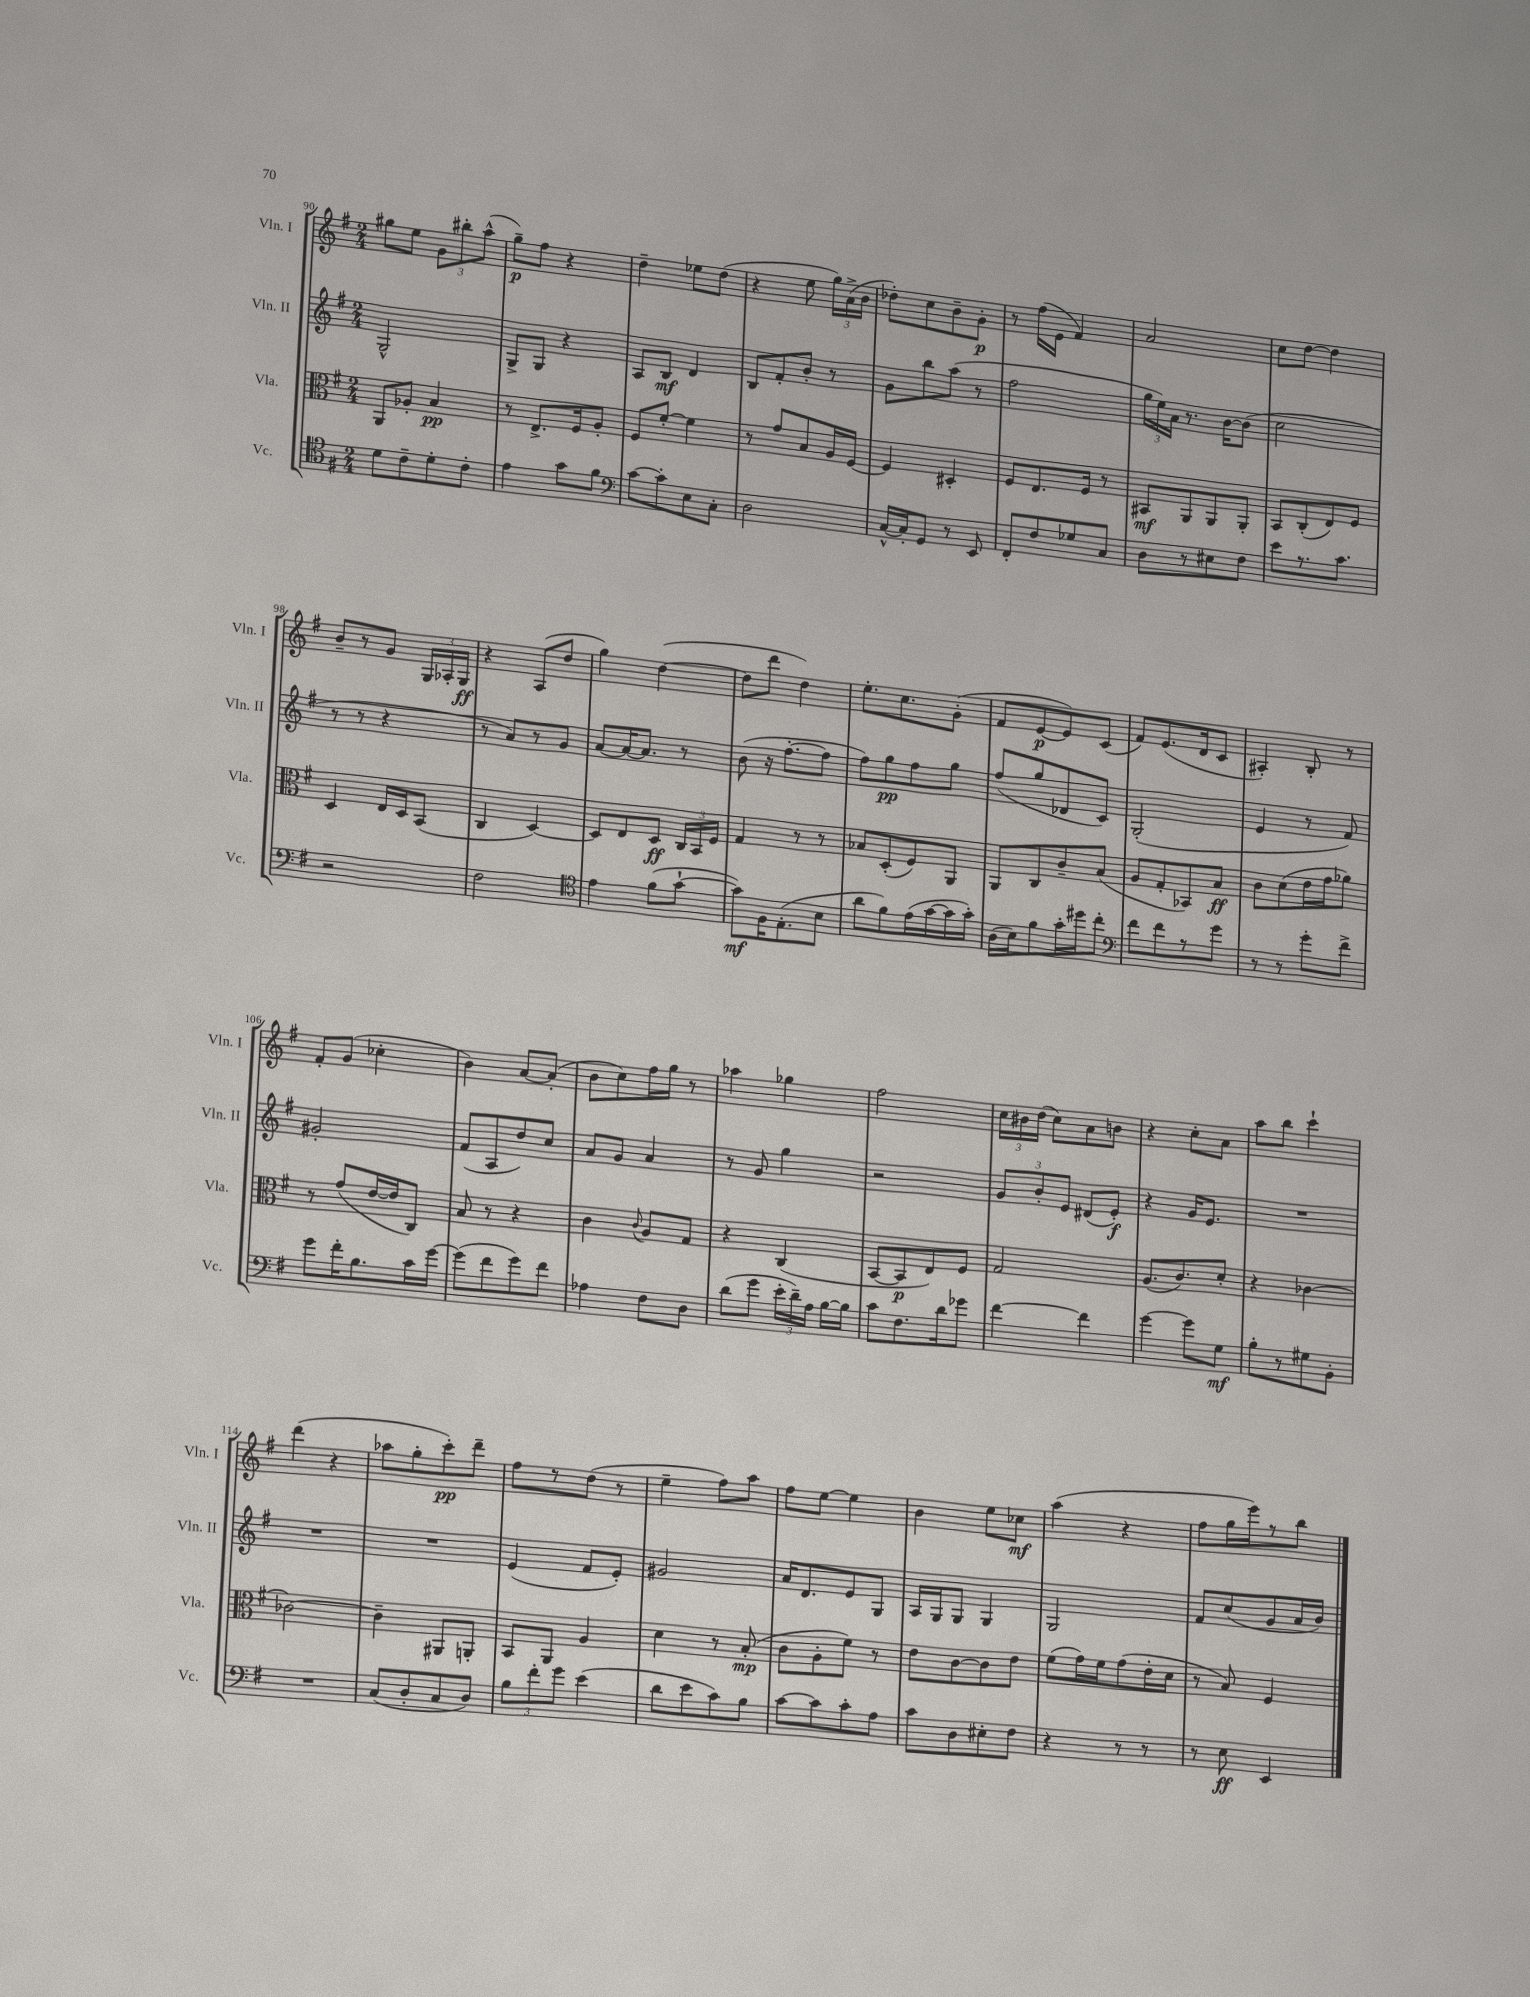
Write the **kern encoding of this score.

**kern	**dynam	**kern	**dynam	**kern	**dynam	**kern	**dynam
*part4	*part4	*part3	*part3	*part2	*part2	*part1	*part1
*staff4	*staff4	*staff3	*staff3	*staff2	*staff2	*staff1	*staff1
*I"Vc.	*	*I"Vla.	*	*I"Vln. II	*	*I"Vln. I	*
*I'Vc.	*	*I'Vla.	*	*I'Vln. II	*	*I'Vln. I	*
*clefC4	*	*clefC3	*	*clefG2	*	*clefG2	*
*k[f#]	*	*k[f#]	*	*k[f#]	*	*k[f#]	*
*M2/4	*	*M2/4	*	*M2/4	*	*M2/4	*
=90	=90	=90	=90	=90	=90	=90	=90
8d\L	.	8AA/L	.	2G^^/	.	8gg#X\L	.
8c~\	.	8A-X'/J	.	.	.	8ee\J	.
8d'\	.	4B/	pp	.	.	12g\L	.
.	.	.	.	.	.	12bb#X'\	.
8c'\J	.	.	.	.	.	.	.
.	.	.	.	.	.	(12aa^^\J	.
=91	=91	=91	=91	=91	=91	=91	=91
4e\	.	8r	.	8G^/L	.	8gg~\L)	p
.	.	8.E^/L	.	8G/J	.	8ff#\J	.
8g\L	.	.	.	4r	.	4r	.
.	.	16F#/k	.	.	.	.	.
8f#\J	.	8A'/J	.	.	.	.	.
=92	=92	=92	=92	=92	=92	=92	=92
*clefF4	*	*	*	*	*	*	*
[8c\L	.	8F#/L	.	8A/L	.	4dd~\	.
8c'\]	.	[8f#'/J	.	8B/J	mf	.	.
8E\	.	4f#\]	.	4d/	.	8ee-X\L	.
8C'\J	.	.	.	.	.	(8dd\J	.
=93	=93	=93	=93	=93	=93	=93	=93
2D\	.	8r	.	8B/L	.	4r	.
.	.	8g/L	.	8f#'/	.	.	.
.	.	8B/	.	8b'/J	.	8ee\	.
.	.	16A/L	.	8r	.	24gg\LL)	.
.	.	.	.	.	.	(24a^\	.
.	.	[16F#/JJ	.	.	.	.	.
.	.	.	.	.	.	24b\JJ	.
=94	=94	=94	=94	=94	=94	=94	=94
[16C^^/LL	.	4F#/]	.	8g\L	.	8dd-X'\L)	.
16C'/J]	.	.	.	.	.	.	.
8GG/J	.	.	.	8bb\	.	8cc\	.
8r	.	4D#X'/	.	(8aa\J	.	8b~\	.
8EE/	.	.	.	8r	.	8g'\J	p
=95	=95	=95	=95	=95	=95	=95	=95
8FF#'/L	.	8F#/L	.	2ff#\	.	8r	.
8F#/	.	8.E/	.	.	.	(16ff#\LL	.
.	.	.	.	.	.	16e\JJ	.
8G-X/	.	.	.	.	.	4f#/)	.
.	.	16F#/Jk	.	.	.	.	.
8C/J	.	8r	.	.	.	.	.
=96	=96	=96	=96	=96	=96	=96	=96
8D\L	.	8BB#X/L	mf	24gg\LL	.	2a/	.
.	.	.	.	24ee\)	.	.	.
.	.	.	.	24a\JJ	.	.	.
8r	.	8AA/	.	8.r	.	.	.
8E#X\	.	8AA/	.	.	.	.	.
.	.	.	.	[16b\KL	.	.	.
8F#\J	.	8AA'/J	.	(8b\J]	.	.	.
=97	=97	=97	=97	=97	=97	=97	=97
8e\L	.	8BB/L	.	2cc\	.	8cc\L	.
8.r	.	(8C'/	.	.	.	[8dd\J	.
.	.	8E/)	.	.	.	4dd\]	.
8.c\J	.	.	.	.	.	.	.
.	.	8F#/J	.	.	.	.	.
!!LO:LB:g=z
=98	=98	=98	=98	=98	=98	=98	=98
2r	.	4D/	.	8r	.	8b~/L	.
.	.	.	.	8r	.	8r	.
.	.	16E/LL	.	4r	.	8g/J	.
.	.	16D/J	.	.	.	.	.
.	.	(8BB/J	.	.	.	24G/LL	.
.	.	.	.	.	.	24A-X'/	.
.	.	.	.	.	.	24G/JJ	ff
=99	=99	=99	=99	=99	=99	=99	=99
2F#\	.	4C/	.	8r	.	4r	.
.	.	.	.	8a/L)	.	.	.
.	.	[4D/)	.	8r	.	(8A/L	.
.	.	.	.	8g/J	.	8dd/J	.
=100	=100	=100	=100	=100	=100	=100	=100
*clefC4	*	*	*	*	*	*	*
4e\	.	8D/L]	.	[8a/L	.	4gg\)	.
.	.	8E/	.	16a/K_	.	.	.
.	.	.	.	8.a/J]	.	.	.
(8f#\L	.	8D/J	ff	.	.	([4dd\	.
[8g`\J	.	24C/LL	.	8r	.	.	.
.	.	24BB/	.	.	.	.	.
.	.	24F#/JJ	.	.	.	.	.
=101	=101	=101	=101	=101	=101	=101	=101
8g\L])	mf	4G/	.	(8b\	.	8dd\L]	.
16F#\K	.	.	.	16r	.	8ddd\J	.
(8.E'\	.	.	.	[8.ff#'\L	.	.	.
.	.	8r	.	.	.	4dd\)	.
8B\J	.	8r	.	8ff#\J]	.	.	.
=102	=102	=102	=102	=102	=102	=102	=102
8a\L	.	8B-X/L	.	8ff#\L)	.	8.ee'\L	.
8f#\)	.	(8D'/	.	8gg\	pp	.	.
.	.	.	.	.	.	8.cc\	.
(16e\L	.	8F#/)	.	8ff#\	.	.	.
[16g\	.	.	.	.	.	.	.
16g\]	.	8AA/J	.	8gg\J	.	(8g'\J	.
16g'\JJ)	.	.	.	.	.	.	.
=103	=103	=103	=103	=103	=103	=103	=103
(16A\LL	.	8AA/L	.	(8ff#/L	.	8f#/L	.
16B\J)	.	.	.	.	.	.	.
8f#\	.	8C/	.	8gg/	.	[8e/	p
16g'\L	.	8c~/	.	8d-X/	.	8e/])	.
16dd#X\J	.	.	.	.	.	.	.
8cc'\J	.	(8B/J	.	8c/J)	.	(8c/J	.
=104	=104	=104	=104	=104	=104	=104	=104
*clefF4	*	*	*	*	*	*	*
8f#\L	.	8A/L	.	(2G'/	.	8f#/L)	.
8f#\	.	8G'/	.	.	.	(8.e/	.
8r	.	8BB-X/)	.	.	.	.	.
.	.	.	.	.	.	16d/k	.
8g\J	.	8B/J	ff	.	.	8c/J	.
=105	=105	=105	=105	=105	=105	=105	=105
8r	.	8c\L	.	4e/	.	4A#X'/)	.
8r	.	(8d\	.	.	.	.	.
8g'\L	.	16e\L	.	8r	.	8B'/	.
.	.	16g\J	.	.	.	.	.
8f#^\J	.	8a-X\J)	.	8f#/)	.	8r	.
!!LO:LB:g=z
=106	=106	=106	=106	=106	=106	=106	=106
8g\L	.	8r	.	2g#X'/	.	8f#'/L	.
16f#'\K	.	(8g/L	.	.	.	(8g/J	.
8.B\	.	.	.	.	.	.	.
.	.	[16e/L	.	.	.	4cc-X'\	.
.	.	16e/J]	.	.	.	.	.
16c\L	.	8C/J)	.	.	.	.	.
[16g\JJ	.	.	.	.	.	.	.
=107	=107	=107	=107	=107	=107	=107	=107
(8g\L]	.	8B/	.	(8f#/L	.	4b\)	.
8f#\	.	8r	.	8A/	.	.	.
8g\)	.	4r	.	8dd/)	.	[8a/L	.
8f#\J	.	.	.	8cc/J	.	(8a'/J]	.
=108	=108	=108	=108	=108	=108	=108	=108
4A-X\	.	4c\	.	8a/L	.	8b\L	.
.	.	.	.	8g/J	.	8cc\)	.
.	.	8qqc/	.	.	.	.	.
8F#\L	.	8A/L	.	4a/	.	16ff#\L	.
.	.	.	.	.	.	16gg\JJ	.
8D\J	.	8G/J	.	.	.	8r	.
=109	=109	=109	=109	=109	=109	=109	=109
(8d\L	.	4r	.	8r	.	4aa-X\	.
8g\J	.	.	.	8g/	.	.	.
24e'\LL	.	(4C/	.	4gg\	.	4gg-X\	.
24d~\)	.	.	.	.	.	.	.
24A\JJ	.	.	.	.	.	.	.
[16B\LL	.	.	.	.	.	.	.
16B\JJ]	.	.	.	.	.	.	.
=110	=110	=110	=110	=110	=110	=110	=110
8c\L	.	[8BB/L	.	2r	.	2ff#\	.
8.F#\	.	8BB/]	p	.	.	.	.
.	.	8E/)	.	.	.	.	.
16d\k	.	.	.	.	.	.	.
8g-X\J	.	8F#/J	.	.	.	.	.
=111	=111	=111	=111	=111	=111	=111	=111
[4f#\	.	2G/	.	12g/L	.	24cc\LL	.
.	.	.	.	.	.	24b#X\	.
.	.	.	.	12b'/	.	(24dd\JJ	.
.	.	.	.	.	.	8cc\L)	.
.	.	.	.	12e/J	.	.	.
4f#\]	.	.	.	(8d#X/L	.	8a\	.
.	.	.	.	8e'/J)	f	8bn\J	.
=112	=112	=112	=112	=112	=112	=112	=112
[4g\	.	(8.A/L	.	4r	.	4r	.
.	.	8.c/)	.	.	.	.	.
8g\L]	.	.	.	16g/KL	.	8cc'\L	.
.	.	.	.	8.e/J	.	.	.
8G\J	mf	8d'/J	.	.	.	8a\J	.
=113	=113	=113	=113	=113	=113	=113	=113
8B'\L	.	4r	.	2r	.	8aa\L	.
8r	.	.	.	.	.	8bb\J	.
8G#X\	.	[4c-X\	.	.	.	4ccc`\	.
8BB'\J	.	.	.	.	.	.	.
!!LO:LB:g=z
=114	=114	=114	=114	=114	=114	=114	=114
2r	.	2c-X\_	.	2r	.	(4ddd\	.
.	.	.	.	.	.	4r	.
=115	=115	=115	=115	=115	=115	=115	=115
(8C/L	.	4c-~\]	.	2r	.	8aa-X\L	.
8D'/	.	.	.	.	.	8gg'\	.
8C/	.	8AA#X/L	.	.	.	8ccc'\)	pp
8D/J)	.	8AAn'/J	.	.	.	8ddd~\J	.
=116	=116	=116	=116	=116	=116	=116	=116
12B\L	.	8BB/L	.	(4e/	.	8ff#\L	.
12f#'\	.	.	.	.	.	.	.
.	.	8AA/J	.	.	.	8r	.
12g\J	.	.	.	.	.	.	.
(4e\	.	4A/	.	8f#/L	.	(8dd\J	.
.	.	.	.	8e'/J)	.	8r	.
=117	=117	=117	=117	=117	=117	=117	=117
8d\L	.	4d\	.	2g#X/	.	4ee~\	.
8e\	.	.	.	.	.	.	.
8c\)	.	8r	.	.	.	8ff#\L)	.
8B\J	.	(8B'/	mp	.	.	8aa\J	.
=118	=118	=118	=118	=118	=118	=118	=118
[8c\L	.	8c\L	.	16a/KL	.	8ff#\L	.
.	.	.	.	8.d/	.	.	.
8c\]	.	8A'\	.	.	.	[8ee\J	.
8c'\	.	8f#\J)	.	8e/	.	4ee\]	.
8A\J	.	8r	.	8G/J	.	.	.
=119	=119	=119	=119	=119	=119	=119	=119
8c\L	.	8e\L	.	16A/LL	.	4b\	.
.	.	.	.	16G/J	.	.	.
8D\	.	[8c\	.	8G/J	.	.	.
8E#X'\	.	8c\]	.	4G/	.	8ee\L	.
8F#\J	.	8e\J	.	.	.	8cc-X\J	mf
=120	=120	=120	=120	=120	=120	=120	=120
4r	.	(8f#\L	.	2G/	.	(4aa\	.
.	.	16g\L)	.	.	.	.	.
.	.	16f#\J	.	.	.	.	.
8r	.	(8g\	.	.	.	4r	.
8r	.	16e'\L	.	.	.	.	.
.	.	16d\JJ	.	.	.	.	.
=121	=121	=121	=121	=121	=121	=121	=121
8r	.	8r	.	8f#/L	.	8ff#\L	.
8E\	ff	8B/)	.	(8cc/	.	16gg\L	.
.	.	.	.	.	.	16eee\J)	.
4EE/	.	4F#/	.	8g/	.	8r	.
.	.	.	.	16a/L	.	8bb\J	.
.	.	.	.	16b/JJ)	.	.	.
==	==	==	==	==	==	==	==
*-	*-	*-	*-	*-	*-	*-	*-
